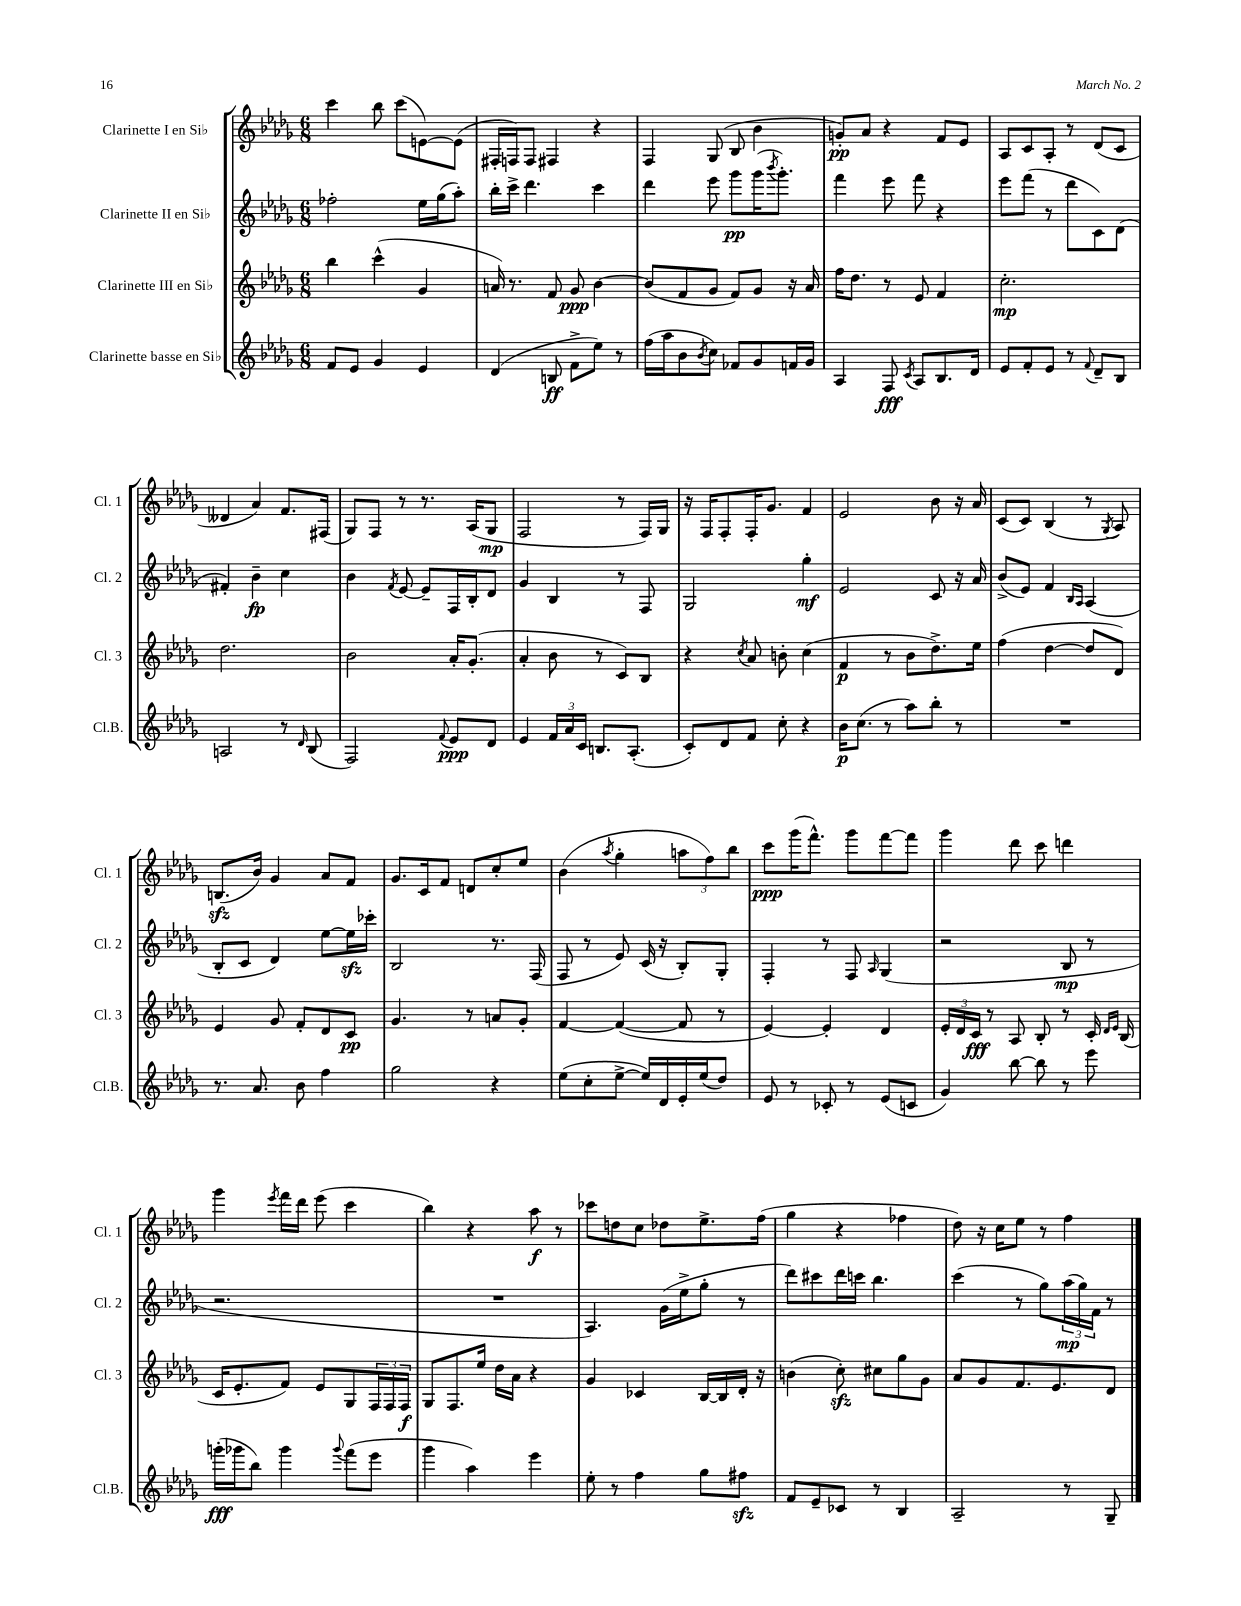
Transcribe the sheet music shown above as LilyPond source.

<<
\new StaffGroup <<
\new Staff = "s0" \with { instrumentName = "Clarinette I en Sib" shortInstrumentName = "Cl. 1" } {
    \clef treble \key des \major \numericTimeSignature \time 6/8
    c'''4 bes''8 c'''8( e'8~) e'8( |
    fis16-. f16) f8 fis4 r4 |
    f4 ges8( bes8 bes'4 |
    g'8-.\pp) aes'8 r4 f'8 ees'8 |
    aes8 c'8 aes8-. r8 des'8( c'8 |
    deses'4 aes'4) f'8. fis16( |
    ges8) f8 r8 r8. aes16( ges8\mp |
    f2 r8 f16) ges16 |
    r16 f16 f8-. f16-. ges'8. f'4 |
    ees'2 bes'8 r16 aes'16 |
    c'8( c'8) bes4( r8 \acciaccatura { ges8 } aes8) |
    b8.\sfz( bes'16) ges'4 aes'8 f'8 |
    ges'8. c'16 f'8 d'8 c''8-. ees''8 |
    bes'4( \acciaccatura { aes''8 } ges''4-. \tuplet 3/2 { a''8 f''8) bes''8 } |
    c'''8\ppp ges'''16( f'''8.-^) ges'''8 f'''8~ f'''8 |
    ges'''4 des'''8 c'''8 d'''4 |
    ges'''4 \acciaccatura { ees'''8 } f'''16 des'''16 ees'''8( c'''4 |
    bes''4) r4 aes''8\f r8 |
    ces'''8 d''8 c''8 des''8 ees''8.-> f''16( |
    ges''4 r4 fes''4 |
    des''8) r16 c''16 ees''8 r8 f''4 \bar "|." |
}
\new Staff = "s1" \with { instrumentName = "Clarinette II en Sib" shortInstrumentName = "Cl. 2" } {
    \clef treble \key des \major \numericTimeSignature \time 6/8
    fes''2-. ees''16 ges''16( aes''8-.) |
    bes''16-. c'''16-> des'''4. c'''4 |
    des'''4 ees'''8 ges'''8\pp ges'''16( \acciaccatura { bes'''8 } ges'''8.-.) |
    f'''4 ees'''8 f'''8 r4 |
    ees'''8 f'''8( r8 des'''8 c'8) des'8( |
    fis'4-.) bes'4--\fp c''4 |
    bes'4 \acciaccatura { f'8 } ees'8~ ees'8-- f16 bes16-. des'8 |
    ges'4 bes4 r8 f8 |
    ges2 ges''4-.\mf |
    ees'2 c'8 r16 aes'16 |
    bes'8->( ees'8) f'4 \grace { bes16 aes16 } aes4( |
    bes8-. c'8 des'4) ees''8~ ees''16\sfz ces'''16-. |
    bes2 r8. f16( |
    f8 r8 ees'8) c'16( r16 bes8-.) ges8-. |
    f4-. r8 f8 \grace { aes16 } ges4( |
    r2 bes8\mp r8 |
    r2. |
    R2. |
    aes4.) ges'16( ees''16-> ges''8-. r8 |
    des'''8) cis'''8 des'''16 c'''16 bes''4. |
    c'''4( r8 ges''8) \tuplet 3/2 { aes''16\mp( ges''16) f'16 } r8 \bar "|." |
}
\new Staff = "s2" \with { instrumentName = "Clarinette III en Sib" shortInstrumentName = "Cl. 3" } {
    \clef treble \key des \major \numericTimeSignature \time 6/8
    bes''4 c'''4-^( ges'4 |
    a'16) r8. f'8 ges'8\ppp bes'4~ |
    bes'8( f'8 ges'8 f'8) ges'8 r16 aes'16 |
    f''16 des''8. r8 ees'8 f'4 |
    c''2.-.\mp |
    des''2. |
    bes'2 aes'16-. ges'8.-.( |
    aes'4-. bes'8 r8 c'8) bes8 |
    r4 \acciaccatura { c''8 } aes'8 b'8-. c''4( |
    f'4\p r8 bes'8 des''8.->) ees''16 |
    f''4( des''4~ des''8 des'8) |
    ees'4 ges'8 f'8-. des'8 c'8\pp |
    ges'4. r8 a'8 ges'8-. |
    f'4~ f'4~( f'8 r8 |
    ees'4~) ees'4-. des'4 |
    \tuplet 3/2 { ees'16-. des'16 c'16\fff } r8 aes8 bes8-. r8 c'16-. \grace { des'16 ees'16 } bes16( |
    c'16 ees'8.-. f'8) ees'8 ges8 \tuplet 3/2 { f16 f16 f16\f } |
    ges8 f8. ees''16 des''16 aes'16 r4 |
    ges'4 ces'4 bes16~ bes16 des'16-. r16 |
    b'4( c''8-.\sfz) cis''8 ges''8 ges'8 |
    aes'8 ges'8 f'8. ees'8. des'8 \bar "|." |
}
\new Staff = "s3" \with { instrumentName = "Clarinette basse en Sib" shortInstrumentName = "Cl.B." } {
    \clef treble \key des \major \numericTimeSignature \time 6/8
    f'8 ees'8 ges'4 ees'4 |
    des'4( b8\ff f'8-> ees''8) r8 |
    f''16( aes''16 bes'8 \acciaccatura { bes'8 } c''8) fes'8 ges'8 f'16 ges'16 |
    aes4 f8\fff \acciaccatura { c'8 } aes8 bes8. des'16 |
    ees'8 f'8-. ees'8 r8 \appoggiatura { f'8 } des'8-- bes8 |
    a2 r8 \grace { des'16 } bes8( |
    f2) \appoggiatura { f'8 } ees'8\ppp des'8 |
    ees'4 \tuplet 3/2 { f'16 aes'16 c'16 } b8. aes8.-.( |
    c'8-.) des'8 f'8 c''8-. r4 |
    bes'16\p c''8.( r8 aes''8) bes''8-. r8 |
    R2. |
    r8. aes'8. bes'8 f''4 |
    ges''2 r4 |
    ees''8( c''8-. ees''8~-> ees''16) des'16 ees'16-. ees''16( des''8) |
    ees'8 r8 ces'8-. r8 ees'8( c'8 |
    ges'4) bes''8~ bes''8 r8 ees'''8 |
    g'''16-.\fff( ges'''16 bes''8) ges'''4 \appoggiatura { ges'''8 } f'''8( ees'''8 |
    ges'''4 aes''4) ees'''4 |
    ees''8-. r8 f''4 ges''8 fis''8\sfz |
    f'8 ees'8-- ces'8 r8 bes4 |
    aes2-- r8 ges8-- \bar "|." |
}
>>
>>
\layout { \context { \Score \remove "Bar_number_engraver" } }
